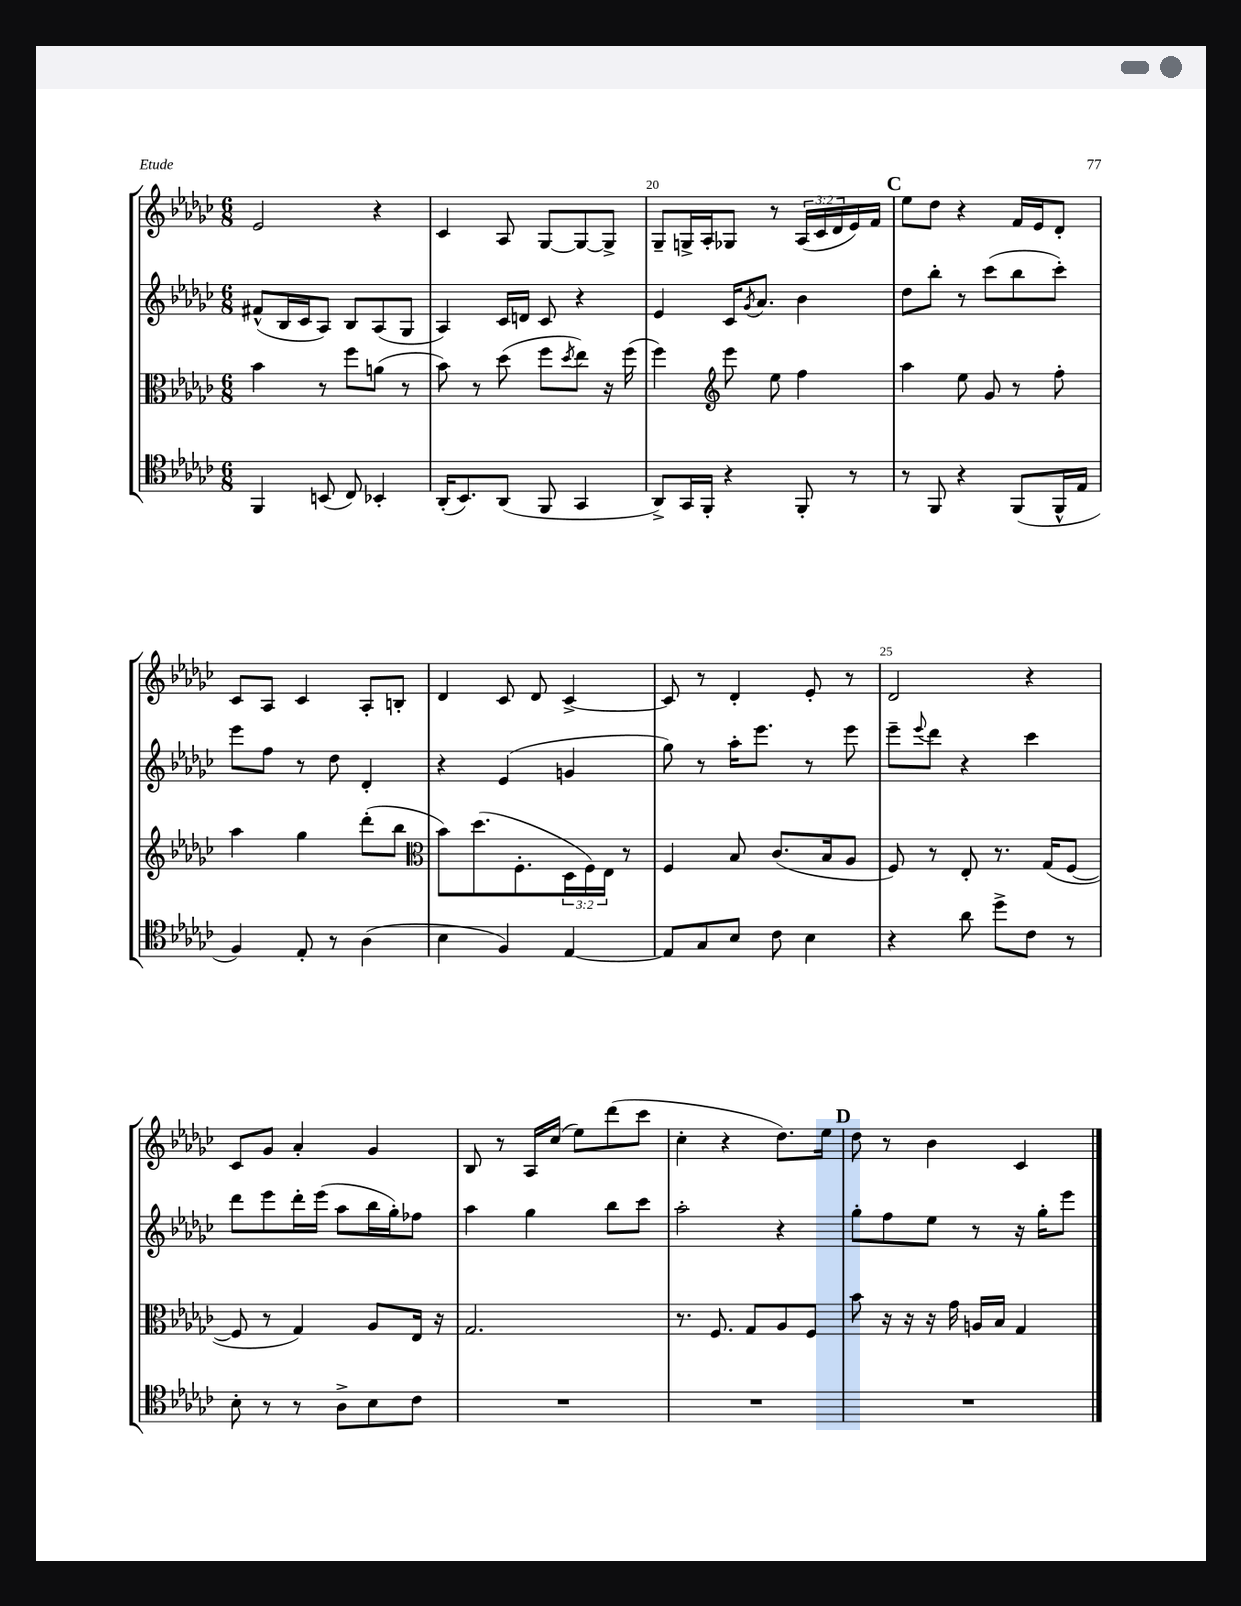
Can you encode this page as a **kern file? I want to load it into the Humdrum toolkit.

**kern	**kern	**kern	**kern
*staff4	*staff3	*staff2	*staff1
*clefC4	*clefC3	*clefG2	*clefG2
*k[b-e-a-d-g-c-]	*k[b-e-a-d-g-c-]	*k[b-e-a-d-g-c-]	*k[b-e-a-d-g-c-]
*M6/8	*M6/8	*M6/8	*M6/8
4FF	4b-	(8f#^^	2e-
.	.	16B-	.
.	.	16c-	.
(8BB	8r	8A-)	.
8C-)	8ff	8B-	.
4BB-'	(8a	(8A-	4r
.	8r	8G-	.
=	=	=	=
(16AA-'	8b-)	4A-)	4c-
8.BB-)	.	.	.
.	8r	.	.
(8AA-	(8dd-	16c-	8A-
.	.	16d	.
8FF	8ff	8c-	[8G-
.	8qdd-	.	.
4GG-	8ee-)	4r	8G-_
.	16r	.	8G-^]
.	(16ff	.	.
=	=	=	=
8AA-^)	4ff)	4e-	8G-~
16GG-	.	.	16G^
16FF'	.	.	16A-'
*	*clefG2	*	*
4r	8eee-	16c-	8G-
.	.	8qg-	.
.	.	8.a-	.
.	8ee-	.	8r
8FF'	4ff	4b-	(24A-
.	.	.	24c-
.	.	.	24d-
8r	.	.	16e-)
.	.	.	16f
=	=	=	=
8r	4aa-	8dd-	8ee-
8FF	.	8bb-'	8dd-
4r	8ee-	8r	4r
.	8g-	(8ccc-	.
(8FF	8r	8bb-	16f
.	.	.	16e-
16FF^^	8ff'	8ccc-')	8d-'
16E-	.	.	.
=	=	=	=
4F)	4aa-	8eee-	8c-
.	.	8ff	8A-
8E-'	4gg-	8r	4c-
8r	.	8dd-	.
(4A-	(8ddd-'	4d-'	8A-'
.	8bb-	.	8B'
=	=	=	=
*	*clefC3	*	*
4B-	8b-)	4r	4d-
.	(8.dd-	.	.
4F)	.	(4e-	8c-
.	8.F'	.	.
.	.	.	8d-
[4E-	24D-	4g	[4c-^
.	24F)	.	.
.	24E-	.	.
.	8r	.	.
=	=	=	=
8E-]	4F	8gg-)	8c-]
8G-	.	8r	8r
8B-	8B-	16aa-'	4d-'
.	.	8.eee-	.
8c-	(8.c-	.	.
4B-	.	8r	8e-'
.	16B-	.	.
.	8A-	8eee-	8r
=	=	=	=
4r	8F)	8eee-~	2d-
.	.	8qqeee-	.
.	8r	8ddd-	.
8a-	8E-'	4r	.
8dd-^	8.r	.	.
8c-	.	4ccc-	4r
.	(16G-	.	.
8r	[8F	.	.
=	=	=	=
8B-'	8F]	8ddd-	8c-
8r	8r	8eee-	8g-
8r	4G-)	16ddd-'	4a-'
.	.	(16eee-	.
8A-^	.	8aa-	.
8B-	8A-	16bb-	4g-
.	.	16gg-')	.
8c-	16E-	8ff-	.
.	16r	.	.
=	=	=	=
2.r	2.G-	4aa-	8B-
.	.	.	8r
.	.	4gg-	16A-
.	.	.	(16cc-
.	.	.	8ee-)
.	.	8bb-	(8ddd-
.	.	8ccc-	8ccc-
=	=	=	=
2.r	8.r	2aa-'	4cc-'
.	8.F	.	.
.	.	.	4r
.	8G-	.	.
.	8A-	4r	8.dd-)
.	8F	.	.
.	.	.	16ee-
=	=	=	=
2.r	8b-	8gg-'	8dd-
.	16r	8ff	8r
.	16r	.	.
.	16r	8ee-	4b-
.	16g-	.	.
.	16A	8r	.
.	16B-	.	.
.	4G-	16r	4c-
.	.	16gg-'	.
.	.	8eee-	.
==	==	==	==
*-	*-	*-	*-
